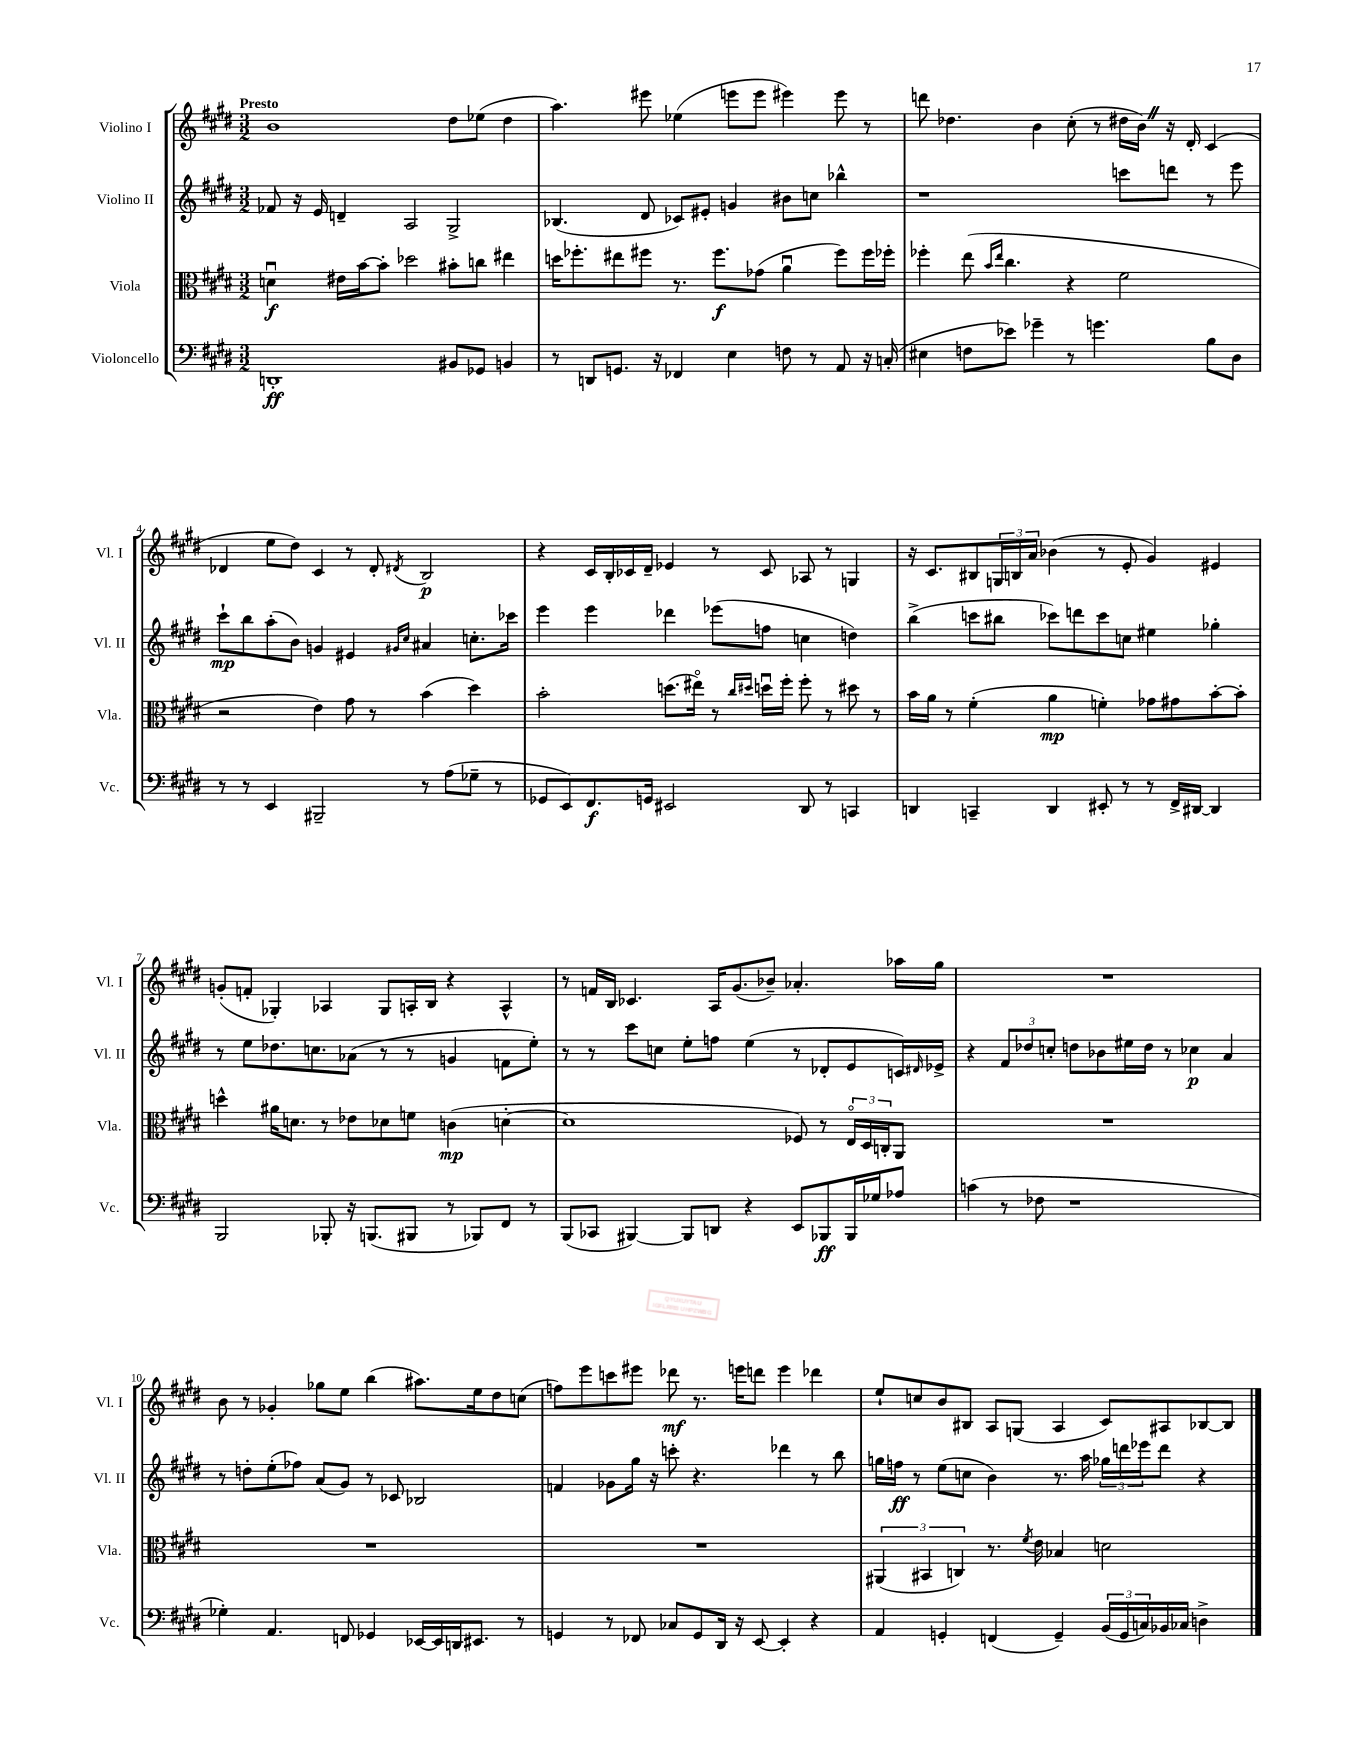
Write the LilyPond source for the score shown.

<<
\new StaffGroup <<
\new Staff = "s0" \with { instrumentName = "Violino I" shortInstrumentName = "Vl. I" } {
    \clef treble \key e \major \numericTimeSignature \time 3/2 \tempo "Presto"
    b'1 dis''8 ees''8( dis''4 |
    a''4.) eis'''8 ees''4( e'''8 e'''8 eis'''4) eis'''8 r8 |
    d'''8 des''4. b'4 cis''8-.( r8 dis''16 b'16) \once \override BreathingSign.text = \markup { \musicglyph "scripts.caesura.straight" } \breathe r16 dis'16-. cis'4( |
    des'4 e''8 dis''8) cis'4 r8 des'8-. \acciaccatura { dis'8 } b2\p |
    r4 cis'16 b16-. ces'16 dis'16-- ees'4 r8 ces'8 aes8 r8 g4 |
    r16 cis'8. bis8 \tuplet 3/2 { g16 b16 a'16 } bes'4( r8 e'8-. gis'4) eis'4 |
    g'8-.( f'8-. ges4-.) aes4 ges8 a16-. b16 r4 a4-^ |
    r8 f'16 b16 ces'4. a16 gis'8.( bes'8--) aes'4.-. aes''16 gis''16 |
    R1. |
    b'8 r8 ges'4-. ges''8 e''8 b''4( ais''8.) e''16 dis''8 c''8( |
    f''8) e'''8 c'''8 eis'''8 des'''8\mf r8. e'''16 d'''8 e'''4 des'''4 |
    e''8-! c''8 b'8 bis8 a8 g8( a4 cis'8) ais8 bes8~ bes8 \bar "|." |
}
\new Staff = "s1" \with { instrumentName = "Violino II" shortInstrumentName = "Vl. II" } {
    \clef treble \key e \major \numericTimeSignature \time 3/2
    fes'8 r16 e'16 d'4-- a2 gis2-> |
    bes4.( dis'8 ces'8) eis'8-. g'4 bis'8 c''8 bes''4-^ |
    r1 c'''8 d'''8 r8 e'''8 |
    cis'''8-!\mp b''8 a''8-.( b'8) g'4 eis'4 \grace { gis'16 cis''16 } ais'4 c''8.-. ces'''16 |
    e'''4 e'''4 des'''4 ees'''8( f''8 c''4 d''4) |
    b''4->( c'''8 bis''8 ces'''8) d'''8 ces'''8 c''8 eis''4 ges''4-. |
    r8 e''8 des''8. c''8. aes'8( r8 r8 g'4 f'8 e''8-.) |
    r8 r8 cis'''8 c''8 e''8-. f''8 e''4( r8 des'8-. e'8 c'16) \grace { dis'16 } ees'16-> |
    r4 \tuplet 3/2 { fis'8 des''8 c''8-. } d''8 bes'8 eis''16 d''16 r8 ces''4\p a'4 |
    r8 d''8-. e''8-.( fes''8) a'8( gis'8) r8 ces'8 bes2 |
    f'4 ges'8 gis''16 r16 c'''8-. r4. des'''4 r8 b''8 |
    g''16 f''16\ff r8 e''8( c''8 b'4) r8. a''16 \tuplet 3/2 { ges''16 d'''16 ees'''16 } d'''8 r4 \bar "|." |
}
\new Staff = "s2" \with { instrumentName = "Viola" shortInstrumentName = "Vla." } {
    \clef alto \key e \major \numericTimeSignature \time 3/2
    d'4\downbow\f eis'16 b'16~ b'8-. des''2 bis'8-. c''8 eis''4 |
    d''16 fes''8.-. eis''8 fis''8 r8. fis''8.\f ges'8( a'4\downbow fis''8) fis''16 fes''16-. |
    fes''4-. e''8( \grace { b'16 e''16 } cis''4. r4 fis'2 |
    r2 e'4) gis'8 r8 b'4( dis''4) |
    b'2-. d''8.( eis''16\flageolet) r8 \grace { cis''16 dis''16 } d''16\downbow fis''16-. fis''8-. r8 dis''8 r8 |
    b'16 a'16 r8 fis'4-.( a'4\mp f'4-.) ges'8 gis'8 b'8~-. b'8-. |
    d''4-^ ais'16 d'8. r8 ees'8 des'8 f'8 c'4\mp( d'4~-. |
    d'1 fes8) r8 \tuplet 3/2 { e16\flageolet dis16 c16-. } a,8 |
    R1. |
    R1. |
    R1. |
    \tuplet 3/2 { ais,4( bis,4 c4) } r8. \acciaccatura { fis'8 } e'16 bes4 d'2 \bar "|." |
}
\new Staff = "s3" \with { instrumentName = "Violoncello" shortInstrumentName = "Vc." } {
    \clef bass \key e \major \numericTimeSignature \time 3/2
    d,1-.\ff bis,8 ges,8 b,4 |
    r8 d,8 g,8. r16 fes,4 e4 f8 r8 a,8 r16 c16-.( |
    eis4 f8 ees'8) ges'4-- r8 g'4. b8 dis8 |
    r8 r8 e,4 bis,,2-- r8 a8( ges8-- r8 |
    ges,8 e,8) fis,8.\f g,16 eis,2 dis,8 r8 c,4 |
    d,4 c,4-- d,4 eis,8-. r8 r8 fis,16-> dis,16~ dis,4 |
    b,,2 bes,,8-. r16 b,,8.( bis,,8 r8 bes,,8) fis,8 r8 |
    b,,8( ces,8 bis,,4~) bis,,8 d,8 r4 e,8 bes,,8\ff bes,,16 ges16 aes8 |
    c'4( r8 fes8 r1 |
    ges4-.) a,4. f,8 ges,4 ees,16~ ees,16 d,16 eis,8. r8 |
    g,4 r8 fes,8 ces8 g,8 dis,16 r16 e,8~ e,4-. r4 |
    a,4 g,4-. f,4( g,4--) \tuplet 3/2 { b,16( g,16 c16) } bes,16 ces16 d4-> \bar "|." |
}
>>
>>
